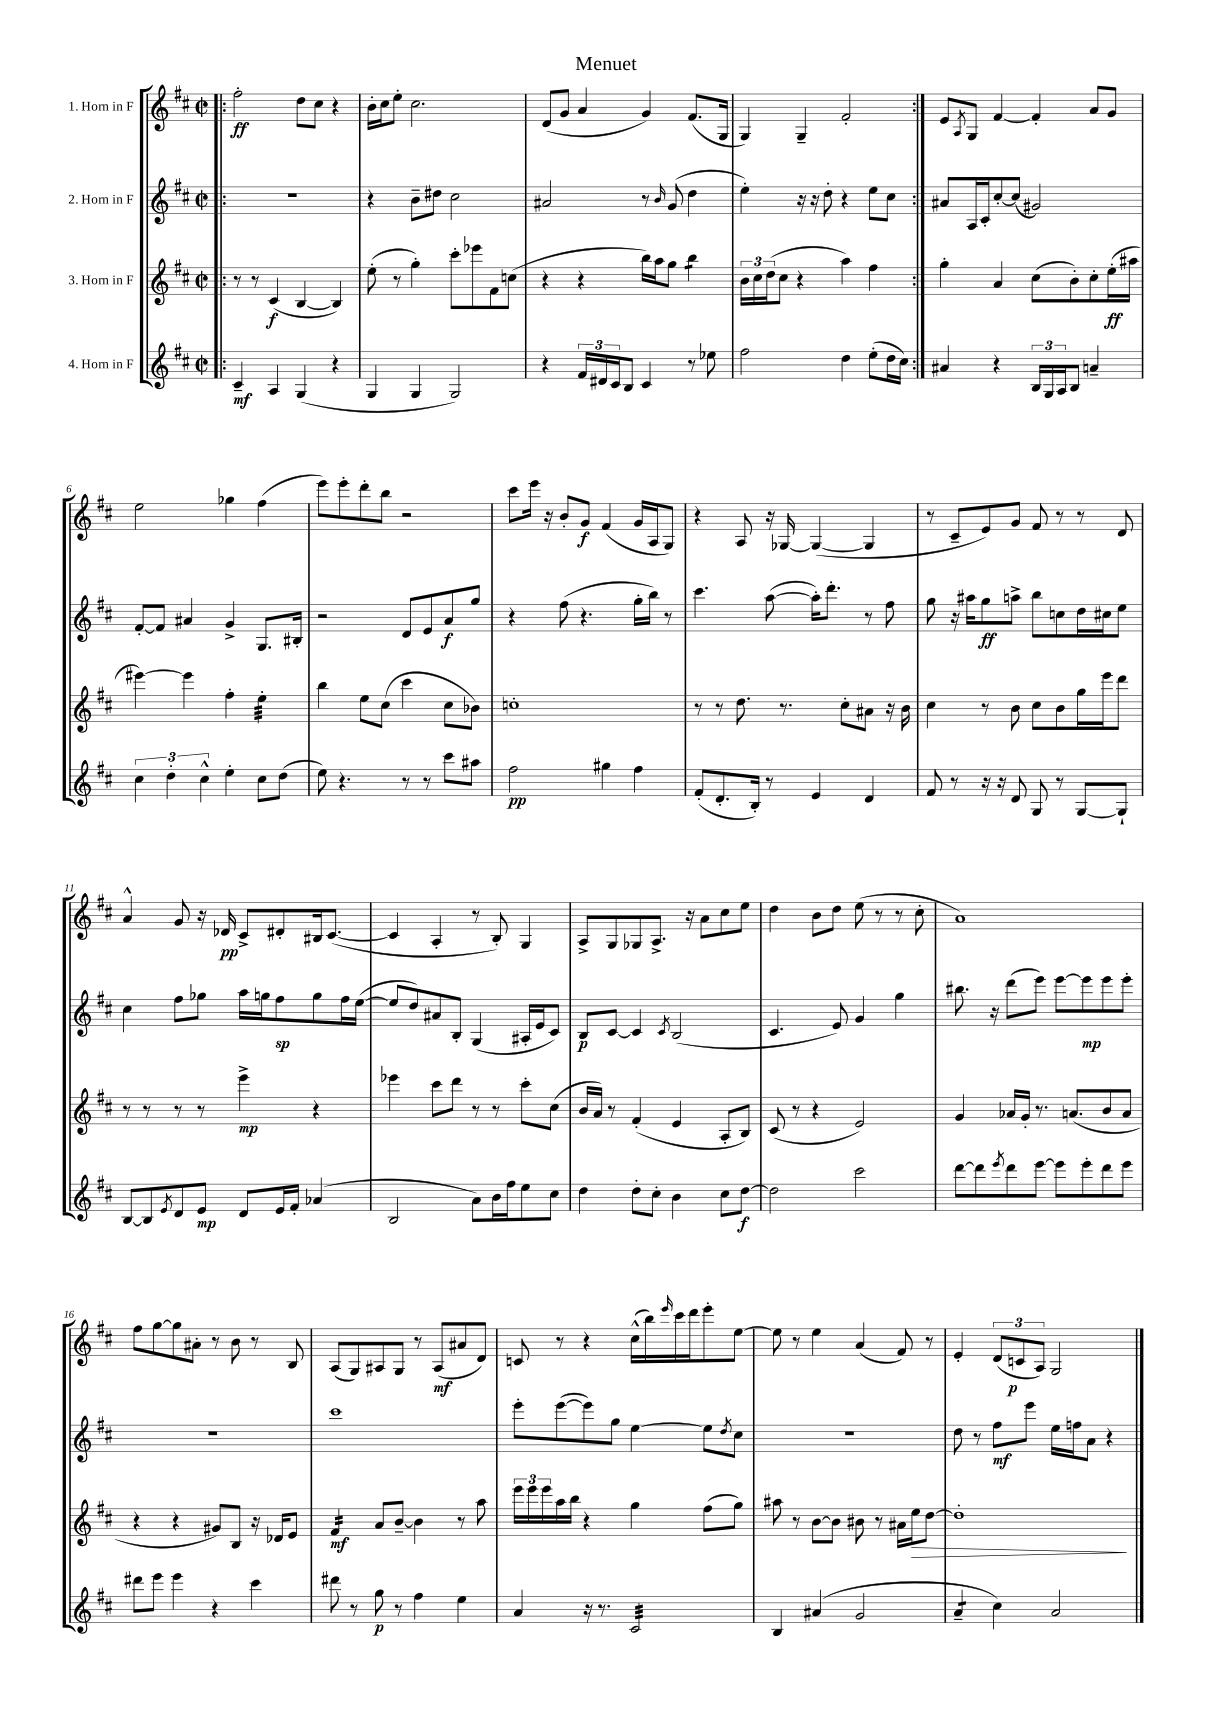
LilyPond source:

\header { title = "Menuet" }
<<
\new StaffGroup <<
\new Staff = "s0" \with { instrumentName = "1. Horn in F" } {
    \clef treble \key d \major \defaultTimeSignature \time 2/2
    \repeat volta 2 { \bar ".|:" fis''2-.\ff d''8 cis''8 r4 |
    b'16-. cis''16 e''8-. cis''2. |
    d'8( g'8 a'4 g'4) fis'8.( g16 |
    g4) g4-- fis'2-. | }
    e'8 \acciaccatura { a8 } g8 fis'4~ fis'4-. a'8 g'8 |
    e''2 ges''4 fis''4( |
    e'''8) e'''8-. d'''8-. b''8 r2 |
    cis'''8 e'''16 r16 b'8-. g'8\f fis'4( g'16 a16 g8) |
    r4 a8 r16 ges16~ ges4~( ges4 |
    r8 cis'8-- e'8) g'8 fis'8 r8 r8 d'8 |
    a'4-^ g'8 r16 des'16\pp cis'8-> dis'8-. bis16 cis'8.~( |
    cis'4 a4-. r8 b8-.) g4 |
    a8-> g8 ges8 a8.-> r16 a'8 cis''8 e''8 |
    d''4 b'8 d''8 e''8( r8 r8 cis''8-. |
    a'1) |
    fis''8 g''8~ g''8 ais'8-. r8 b'8 r8 b8 |
    a8( g8) ais8 g8 r8 ais8\mf( ais'8 d'8) |
    c'8 r8 r4 cis''16-^( b''16) \grace { e'''16 } cis'''16 d'''16 e'''8-. e''8~ |
    e''8 r8 e''4 a'4( fis'8) r8 |
    e'4-. \tuplet 3/2 { d'8( c'8\p a8) } g2 \bar "|." |
}
\new Staff = "s1" \with { instrumentName = "2. Horn in F" } {
    \clef treble \key d \major \defaultTimeSignature \time 2/2
    \repeat volta 2 { \bar ".|:" R1 |
    r4 b'8-- dis''8 cis''2 |
    ais'2 r8 \grace { b'16 } g'8( d''4 |
    e''4-.) r16 r16 d''8-. r4 e''8 cis''8 | }
    ais'8 a16 cis'16-. cis''8~-. cis''8( gis'2) |
    fis'8~-. fis'8 ais'4 g'4-> g8. bis16-. |
    r2 d'8 e'8 a'8\f g''8 |
    r4 fis''8( r4. g''16-. b''16) r8 |
    cis'''4. a''8~( a''16-.) d'''8.-. r8 fis''8 |
    g''8 r16 ais''16 g''8\ff a''8-> b''8 c''8 d''16 cis''16 e''8 |
    cis''4 fis''8 ges''8 a''16 g''16 fis''8\sp g''8 fis''16 e''16~( |
    e''8 d''8) ais'8 b8-. g4( ais16-. e'16 cis'8) |
    b8\p cis'8~ cis'4 \acciaccatura { cis'8 } b2( |
    cis'4. e'8) g'4 g''4 |
    bis''8. r16 d'''8( e'''8) e'''8~ e'''8\mp e'''8 e'''8-. |
    r1 |
    cis'''1 |
    e'''8-. e'''8~( e'''8) g''8 e''4~ e''8 \acciaccatura { d''8 } cis''8 |
    R1 |
    d''8 r8 fis''8\mf e'''8 e''16 f''16 a'8 r4 \bar "|." |
}
\new Staff = "s2" \with { instrumentName = "3. Horn in F" } {
    \clef treble \key d \major \defaultTimeSignature \time 2/2
    \repeat volta 2 { \bar ".|:" r8 r8 cis'4\f( b4~ b4) |
    e''8-.( r8 g''4-.) cis'''8-. ees'''8 fis'8 c''8( |
    r4 r4 b''16) a''16 g''8 b''4:8 |
    \tuplet 3/2 { b'16 cis''16 d''16( } cis''8 r4 a''4) fis''4 | }
    g''4-. a'4 cis''8( b'8-.) cis''8-. e''16-.\ff( ais''16 |
    eis'''4~) eis'''4 fis''4-. e''4:32-. |
    b''4 e''8 cis''8( cis'''4 cis''8 bes'8) |
    c''1-. |
    r8 r8 d''8. r8. cis''8-. ais'8 r16 b'16 |
    cis''4 r8 b'8 cis''8 b'8 g''16 e'''16 d'''8 |
    r8 r8 r8 r8 e'''4->\mp r4 |
    ees'''4 cis'''8 d'''8 r8 r8 cis'''8-. cis''8( |
    b'16 a'16) r8 fis'4-.( e'4 a8-. b8) |
    cis'8( r8 r4 e'2) |
    g'4 aes'16 g'16-. r8. a'8.( b'8 a'8 |
    r4 r4 gis'8) b8 r16 des'16 e'8 |
    fis'4:16\mf a'8 b'8~-- b'4 r8 a''8 |
    \tuplet 3/2 { e'''16 e'''16 e'''16 } a''16 b''16 r4 g''4 fis''8( g''8) |
    ais''8 r8 b'8~ b'8 bis'8 r8 ais'16 e''16\> d''8~ |
    d''1-.\! \bar "|." |
}
\new Staff = "s3" \with { instrumentName = "4. Horn in F" } {
    \clef treble \key d \major \defaultTimeSignature \time 2/2
    \repeat volta 2 { \bar ".|:" cis'4--\mf a4 g4( r4 |
    g4 g4 g2) |
    r4 \tuplet 3/2 { fis'16 dis'16 cis'16 } b8 cis'4 r8 ees''8 |
    fis''2 d''4 e''8-.( d''16 cis''16) | }
    ais'4 r4 \tuplet 3/2 { b16 g16 a16 } b8 a'4-- |
    \tuplet 3/2 { cis''4 d''4-. cis''4-^ } e''4-. cis''8 d''8( |
    e''8) r4. r8 r8 cis'''8 ais''8 |
    fis''2\pp gis''4 fis''4 |
    fis'8-.( d'8.-. b16-.) r8 e'4 d'4 |
    fis'8 r8 r16 r16 d'8 g8 r8 g8~ g8-! |
    b8~ b8 \acciaccatura { e'8 } d'8 e'8\mp d'8 e'16 fis'16-. aes'4( |
    b2 a'8) b'16 fis''16 e''8 cis''8 |
    d''4 d''8-. cis''8-. b'4 cis''8 d''8~\f |
    d''2 cis'''2 |
    d'''8~ d'''8 \acciaccatura { e'''8 } d'''8 e'''8~ e'''8 e'''8-. d'''8 e'''8 |
    dis'''8 e'''8 e'''4 r4 cis'''4 |
    dis'''8 r8 g''8\p r8 fis''4 e''4 |
    a'4 r16 r8. cis'2:32 |
    b4 ais'4( g'2 |
    a'4:8-- cis''4) a'2 \bar "|." |
}
>>
>>
